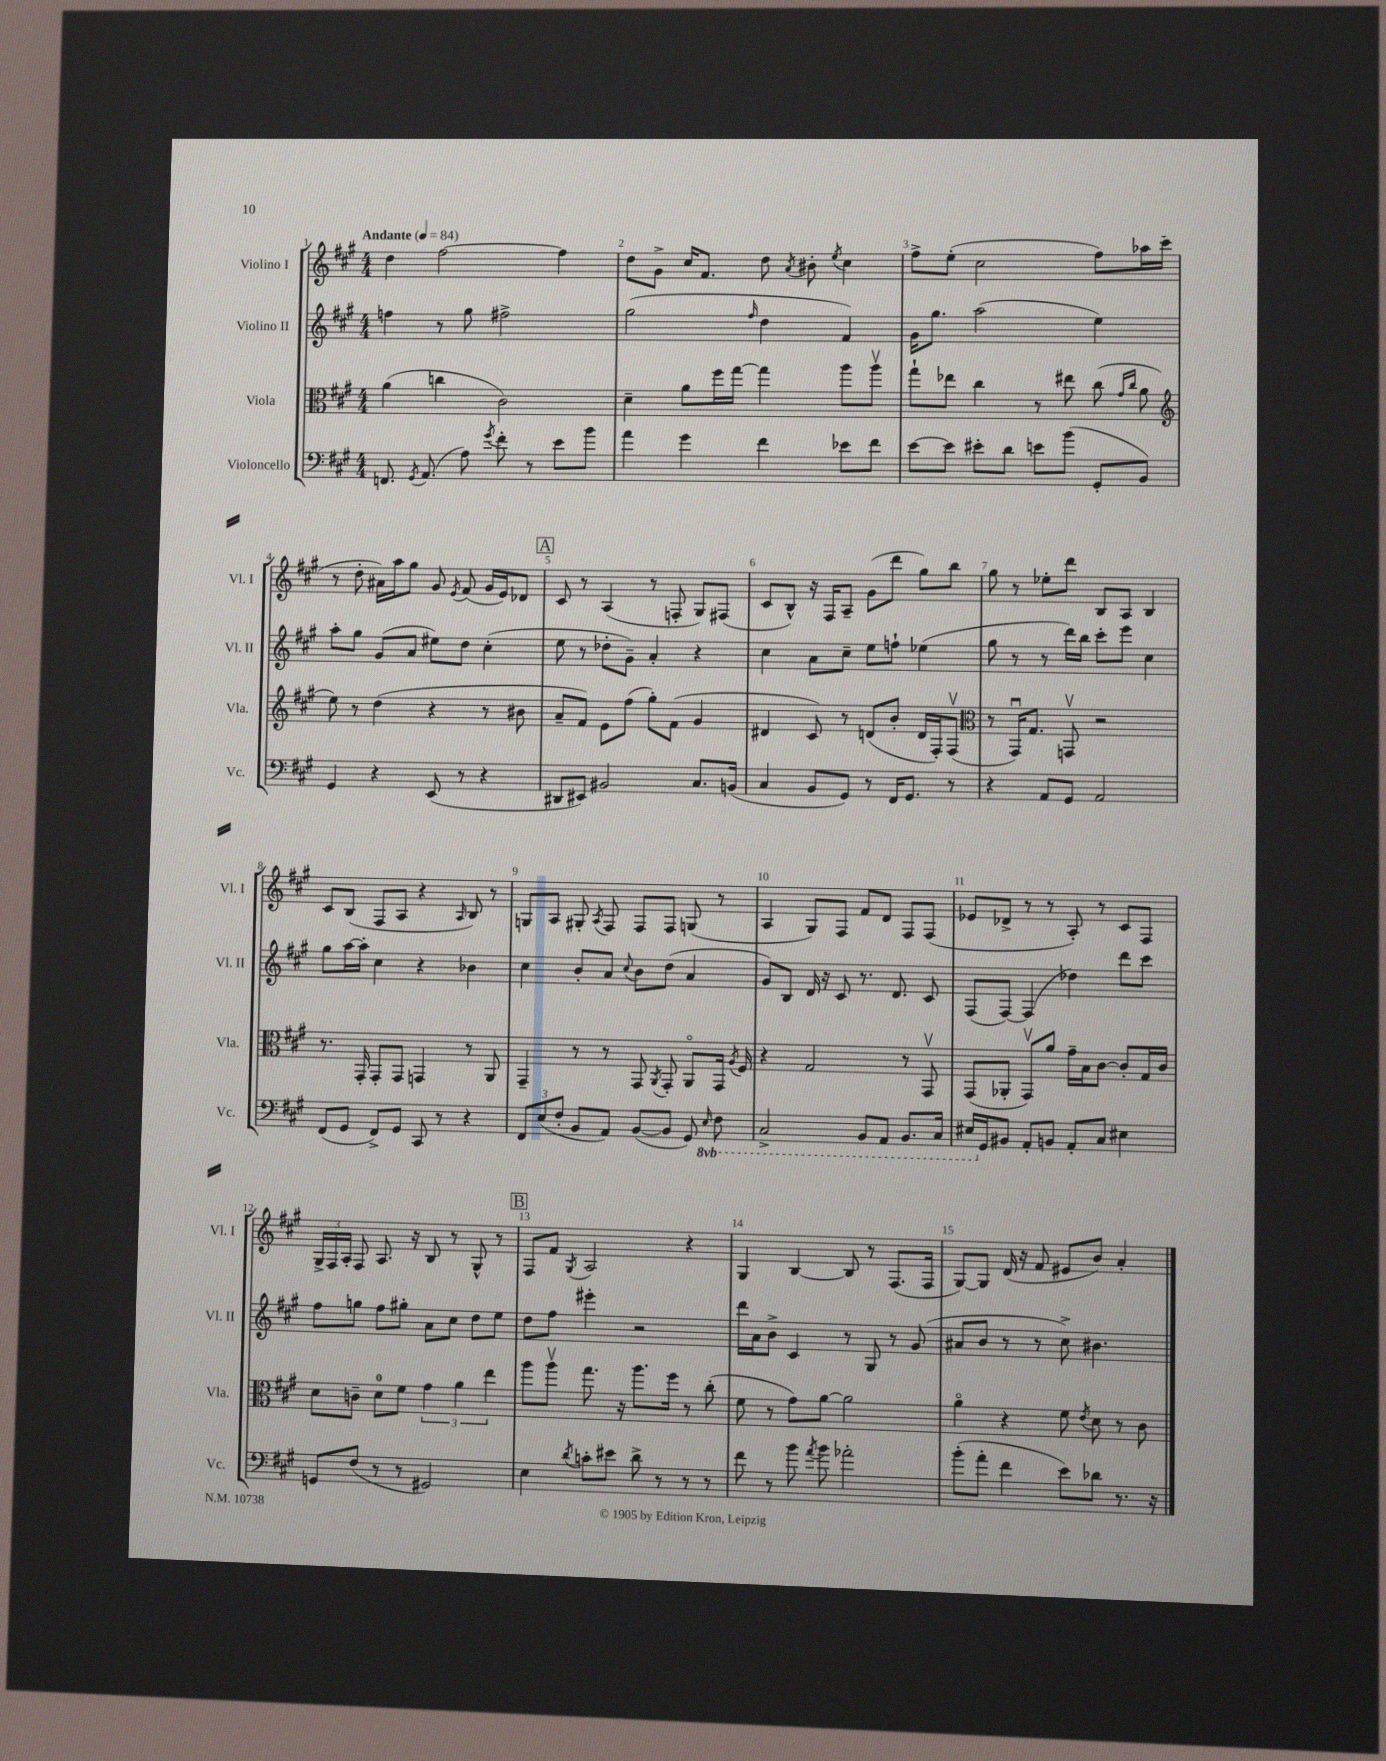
<<
\new StaffGroup <<
\new Staff = "s0" \with { instrumentName = "Violino I" shortInstrumentName = "Vl. I" } {
    \clef treble \key a \major \numericTimeSignature \time 4/4 \tempo "Andante" 4 = 84
    \autoBeamOff d''4 fis''2~ fis''4 |
    d''8[ gis'8]-> cis''16[ fis'8.] d''8 \acciaccatura { a'8 } bis'8-. \acciaccatura { e''8 } cis''4 |
    fis''8[-> e''8]-.( cis''2 fis''8[) aes''16 cis'''16]( |
    r8 d''8-. ais'16[) a''16 gis''8] gis'8 \acciaccatura { e'8 } fis'8( gis'16[ e'16) des'8] |
    \mark \markup { \box "A" } cis'8 r8 a4( r8 f8-. gis8[) fis8]( |
    cis'8[ b8]-^) r16 fis16[ a8]-- gis'8[( d'''8] gis''8[) b''8] |
    gis''8 r8 ees''8[-. d'''8] b8[ a8] b4 |
    cis'8[ b8]( fis8[ a8] r4 \grace { a16 } b8) r8 |
    g8[ a8] gis8-. \acciaccatura { a8 } fis8 fis8[ fis8] g8( r8 |
    a4 gis8[) fis8] fis'8[ d'8] fis8[ fis8]( |
    ees'8[ des'8]-> r8 r8 a8-.) r8 cis'8[ fis8] |
    \tuplet 3/2 { gis16[-> fis16 a16]-. } fis8 a8. r16 b8 r8 gis8-^ r8 |
    \mark \markup { \box "B" } fis8[ fis'8] \acciaccatura { gis8 } a2 r4 |
    gis4 b4~ b8 r8 fis8.[( fis16] |
    gis8[~) gis8] d'16( r16 fis'8 eis'8[ b'8]) a'4-. \bar "|." |
}
\new Staff = "s1" \with { instrumentName = "Violino II" shortInstrumentName = "Vl. II" } {
    \clef treble \key a \major \numericTimeSignature \time 4/4
    \autoBeamOff f''4 r8 gis''8 fis''2-> |
    gis''2( \grace { fis''16 } d''4 fis'4) |
    gis'16[ gis''8.] a''2( e''4) |
    a''8[-. gis''8] gis'8[( a'8] eis''8[) d''8] cis''4-.( |
    \mark \markup { \box "A" } e''8 r8 des''8[-. gis'8]--) a'4-. r4 |
    cis''4 a'8[ cis''8]-- e''8[ f''8]-! ees''4( |
    gis''8 r8 r8 d'''16[) b''16] cis'''8[-. e'''8] cis''4 |
    gis''8[ a''16~ a''16]-. cis''4 r4 bes'4 |
    cis''4 b'8[-. a'8] \appoggiatura { cis''8 } b'8[ d''8]( a'4 |
    gis'8[) b8] d'16 r16 cis'8 r8. d'8. cis'8 |
    fis8[( fis8]~) fis4( des''4) d'''8[ cis'''8] |
    fis''8[ g''8] fis''8[ gis''8]-. a'8[ cis''8] d''8[ e''8] |
    \mark \markup { \box "B" } d''8[ fis''8] eis'''4-. r2 |
    d'''16[ a'16 b'8]-> cis'4 r8 gis8 r8 gis'8( |
    ais'8[ b'8] r8 r8 cis''8->) bis'4. \bar "|." |
}
\new Staff = "s2" \with { instrumentName = "Viola" shortInstrumentName = "Vla." } {
    \clef alto \key a \major \numericTimeSignature \time 4/4
    \autoBeamOff a'4( c''4 cis'2) |
    d'4-- a'8[ fis''16 gis''16]~ gis''4 a''8[ a''8]\upbow |
    gis''8[-! ees''8] cis''4 r8 eis''8 cis''8( \grace { gis'16[ cis''16] } a'8 |
    \clef treble e''8) r8 d''4( r4 r8 bis'8 |
    \mark \markup { \box "A" } a'8[-- fis'8]) e'8[ fis''8]( gis''8[-.) fis'8]( gis'4 |
    dis'4 cis'8) r8 d'8[( b'8]-. d'16[ fis16-.) fis8]\upbow( |
    \clef alto r8 gis,16[\downbow) gis8.] g,8\upbow r2 |
    r8. gis,16-. gis,8[-. gis,8] g,4 r8 a,8 |
    gis,4-- r8 r8 gis,8 \acciaccatura { a,8 } gis,8-. a,8[\flageolet gis,16] \acciaccatura { a8 } fis16 |
    r4 gis2 r8 gis,8\upbow |
    gis,8[( aes,8]-. gis,8[\upbow) a'8] gis'16[-- b16 cis'8]~ cis'8[-. gis16 cis'16] |
    d'8[ c'8]-- d'8[-0 fis'8] \tuplet 3/2 { gis'4 a'4 e''4 } |
    \mark \markup { \box "B" } a''8[ a''8]\upbow gis''8. r16 a''8.[ fis''16] r8 cis''8-.( |
    fis'8 r8 gis'8[) a'8]~ a'2 |
    a'4\flageolet r4 fis'8 \acciaccatura { e'8 } d'8 r8 cis'8 \bar "|." |
}
\new Staff = "s3" \with { instrumentName = "Violoncello" shortInstrumentName = "Vc." } {
    \clef bass \key a \major \numericTimeSignature \time 4/4 \set Staff.ottavationMarkups = #ottavation-simple-ordinals
    \autoBeamOff f,8. \acciaccatura { gis,8 } a,8.( a8) \acciaccatura { gis'8 } fis'8-. r8 e'8[ b'8] |
    a'4 gis'4 fis'4 ees'8[ fis'8] |
    e'8[~ e'8] eis'8[-. d'8] e'8[ b'8]( gis,8[-. b,8]) |
    gis,4 r4 e,8( r8 r4 |
    \mark \markup { \box "A" } dis,8[ eis,8]) bis,2 cis8.[ b,16]( |
    cis4 b,8[ gis,8]) r8 fis,16[ gis,8.] r8 |
    r4 a,8[ gis,8] a,2 |
    fis,8[( gis,8] fis,8[->) gis,8] cis,8 r8 r4 |
    \tuplet 3/2 { fis,8[ e8( fis8]-. } b,8[ a,8]) b,8[~( b,8] gis,8) \ottava #-1 \grace { e,16 } fis,8 |
    cis,2-> b,,8[ a,,8] b,,8.[ cis,16] |
    eis,16[ \ottava #0 gis,16 bis,8] a,8[-. b,8] a,8[-. cis8] eis4 |
    g,8[ fis8]( r8 r8 gis,2) |
    \mark \markup { \box "B" } e4 \acciaccatura { d'8 } c'8[-. eis'8] d'8-> r8 r8 r8 |
    fis'8 r8 b'8 \acciaccatura { a'8 } b'8 aes'2-. |
    b'8[-.( a'8]-. fis'4 e'8[) des'8] r8. r16 \bar "|." |
}
>>
>>
\layout { \context { \Score \override BarNumber.break-visibility = ##(#f #t #t) barNumberVisibility = #all-bar-numbers-visible } }
